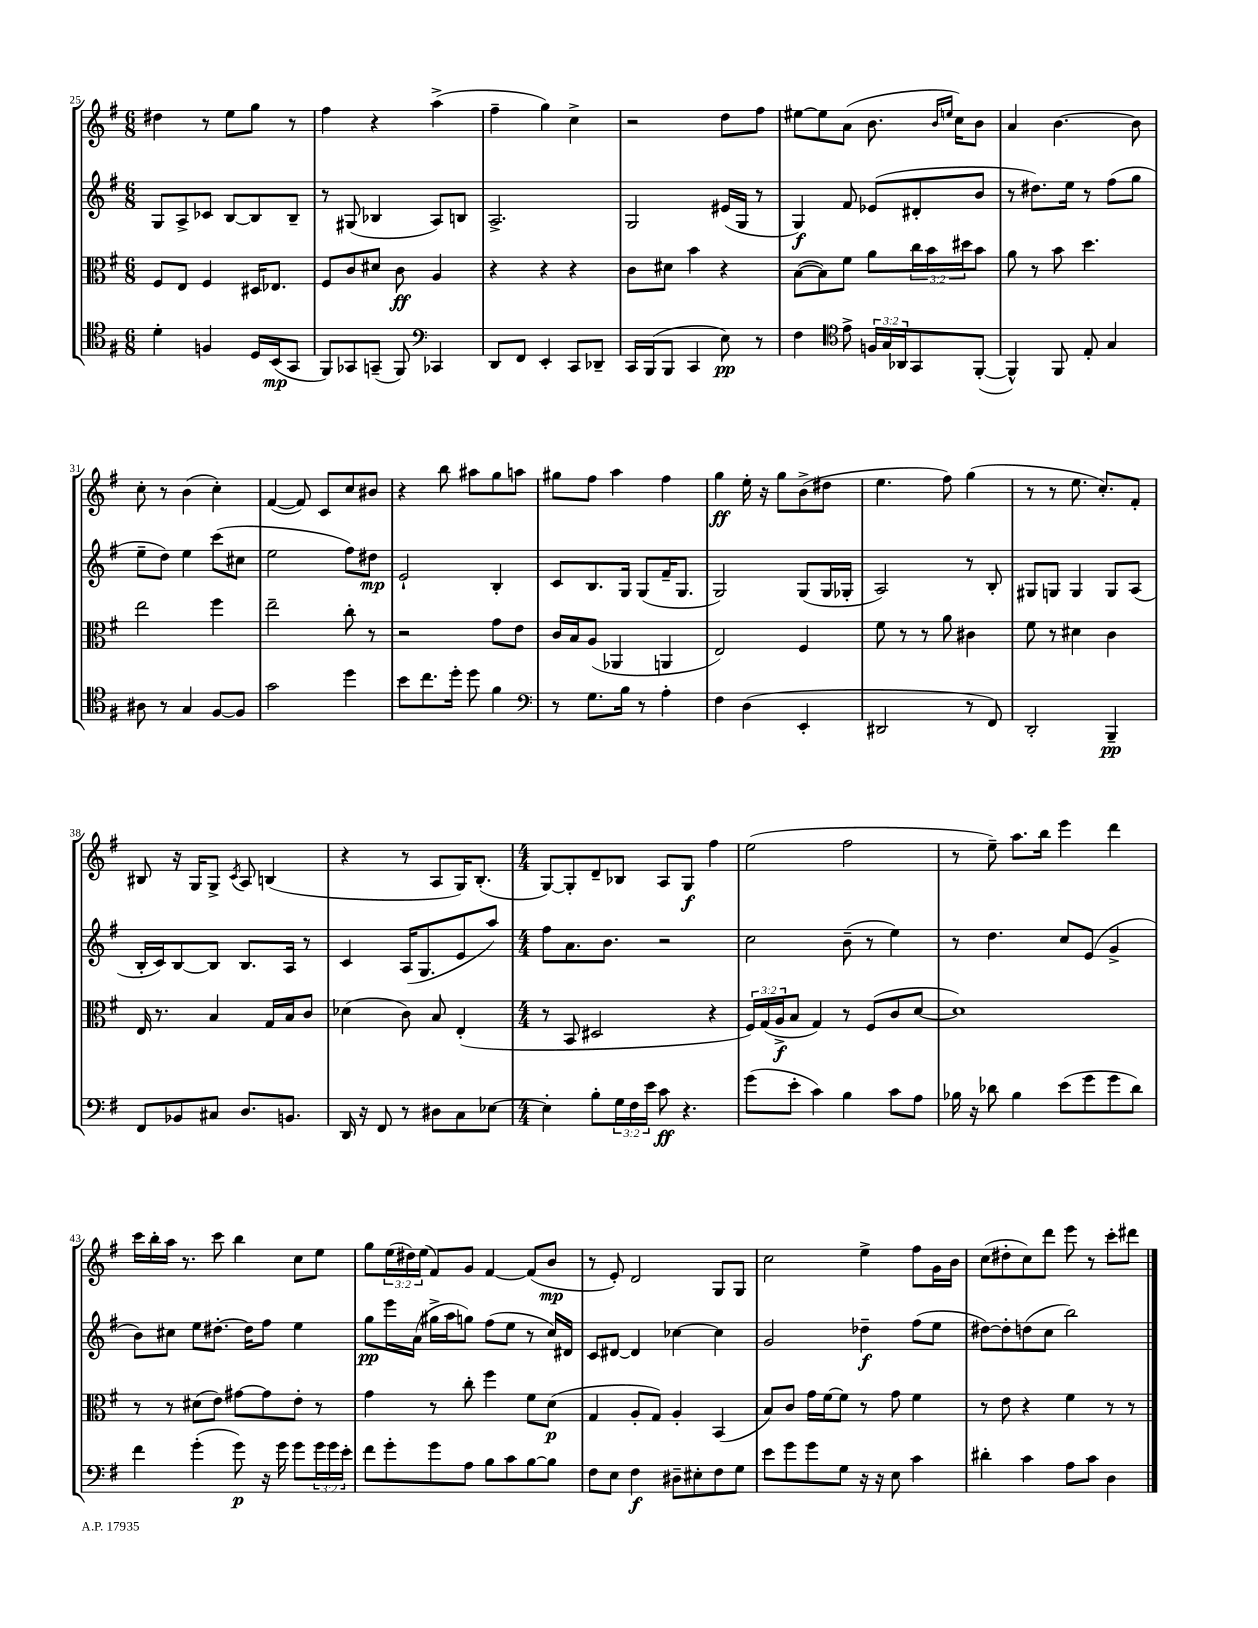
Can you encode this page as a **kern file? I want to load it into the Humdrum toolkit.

**kern	**kern	**kern	**kern
*staff4	*staff3	*staff2	*staff1
*clefC4	*clefC3	*clefG2	*clefG2
*k[f#]	*k[f#]	*k[f#]	*k[f#]
*M6/8	*M6/8	*M6/8	*M6/8
4d'	8F#	8G	4dd#
.	8E	8A^	.
4F	4F#	8c-	8r
.	.	[8B	8ee
16D	16D#	8B]	8gg
(16BB	8.E-	.	.
8GG	.	8B~	8r
=	=	=	=
8FF#)	8F#	8r	4ff#
8GG-	8c	(8G#	.
(8GG~	8d#	4B-	4r
8FF#)	8c	.	.
*clefF4	*	*	*
4CC-	4A	8A)	(4aa^
.	.	8B	.
=	=	=	=
8DD	4r	2.A^	4ff#~
8FF#	.	.	.
4EE'	4r	.	4gg)
8CC	4r	.	4cc^
8DD-~	.	.	.
=	=	=	=
16CC	8c	2G	2r
(16BBB	.	.	.
8BBB	8d#	.	.
4CC	4b	.	.
8E)	4r	(16e#	8dd
.	.	16G	.
8r	.	8r	8ff#
=	=	=	=
4F#	([8B	4G)	[8ee#
.	8B])	.	8ee#]
*clefC4	*	*	*
8e^	8f#	8f#	(8a
24F	8a	(8e-	8.b
24G	.	.	.
24AA-	.	.	.
8GG	24cc	8d#'	.
.	24b	.	.
.	.	.	16qqb
.	.	.	16qqee
.	.	.	16cc)
.	24dd#	.	.
([8FF#'	8b	8b	8b
=	=	=	=
4FF#^^])	8a	8r	4a
.	8r	8.dd#)	.
8FF#	8b	.	[4.b
.	.	16ee	.
8E'	4.dd	8r	.
4G	.	(8ff#	.
.	.	8gg	8b]
=	=	=	=
8A#	2ee	8ee~	8cc'
8r	.	8dd)	8r
4G	.	4ee	(4b
[8F#	4ff#	(8ccc	4cc')
8F#]	.	8cc#	.
=	=	=	=
2g	2ee~	2ee	([4f#
.	.	.	8f#])
.	.	.	8c
4dd	8cc'	8ff#)	8cc
.	8r	8dd#	8b#
=	=	=	=
8b	2r	2e`	4r
8.cc	.	.	.
.	.	.	8bb
16dd'	.	.	.
8dd	.	.	8aa#
4f#	8g	4B'	8gg
.	8e	.	8aa
=	=	=	=
*clefF4	*	*	*
8r	16c	8c	8gg#
.	16B	.	.
8.G	(8A	8.B	8ff#
.	4AA-	.	4aa
16B	.	16G	.
8r	.	(8G	.
4A'	4AA	16f#~	4ff#
.	.	8.G	.
=	=	=	=
4F#	2E)	2G)	4gg
(4D	.	.	16ee'
.	.	.	16r
.	.	.	8gg
4EE'	4F#	(8G	(8b^
.	.	16G	8dd#
.	.	16G-'	.
=	=	=	=
2DD#	8f#	2A)	4.ee
.	8r	.	.
.	8r	.	.
.	8a	.	8ff#)
8r	4c#	8r	(4gg
8FF#)	.	8B'	.
=	=	=	=
2DD'	8f#	8G#	8r
.	8r	8G	8r
.	4d#	4G	8.ee
.	.	.	8.cc')
4BBB~	4c	8G	.
.	.	(8A	8f#'
=	=	=	=
8FF#	16E	16B'	8B#
.	8.r	16c)	.
8BB-	.	[8B	16r
.	.	.	16G
8C#	4B	8B]	8G^
.	.	.	8qc
8.D	.	8.B	8A
.	16G	.	(4B
8.BB	16B	16A	.
.	8c	8r	.
=	=	=	=
16DD	(4d-	4c	4r
16r	.	.	.
8FF#	.	.	.
8r	8c)	(16A	8r
.	.	8.G	.
8D#	8B	.	8A
8C	(4E'	8e	16G)
.	.	.	(8.B'
[8E-	.	8aa)	.
=	=	=	=
*M4/4	*M4/4	*M4/4	*M4/4
4E-']	8r	8ff#	[8G)
.	8BB	8.a	8G']
8B'	2D#	.	8d~
.	.	8.b	.
24G	.	.	8B-
24F#	.	.	.
24e	.	.	.
8c	.	2r	8A
4.r	.	.	8G
.	4r	.	4ff#
=	=	=	=
(8g	24F#)	2cc	(2ee
.	(24G	.	.
.	24A^	.	.
8e'	8B	.	.
4c)	4G)	.	.
4B	8r	(8b~	2ff#
.	(8F#	8r	.
8c	8c	4ee)	.
8A	[8d	.	.
=	=	=	=
16B-	1d])	8r	8r
16r	.	.	.
8d-	.	4.dd	8ee~)
4B-	.	.	8.aa
.	.	.	16bb
(8e	.	8cc	4eee
8g	.	(8e	.
8g	.	4g^	4ddd
8d-)	.	.	.
=	=	=	=
4f#	8r	8b)	16ccc
.	.	.	16bb'
.	8r	8cc#	16aa
.	.	.	8.r
(4g'	(8d#	8ee	.
.	8e)	[8.dd#'	8ccc
8g)	[8g#	.	4bb
.	.	16dd#]	.
16r	8g#]	8ff#	.
16g	.	.	.
8g	8e'	4ee	8cc
24g	8r	.	8ee
24g	.	.	.
24e'	.	.	.
=	=	=	=
8f#	4g	8gg	8gg
8g'	.	16eee	(24ee
.	.	.	24dd#)
.	.	(16a	.
.	.	.	(24ee
8g	8r	16gg#^	8f#)
.	.	16aa	.
8A	8cc'	8gg)	8g
8B	4ff#	(8ff#	[4f#
8c	.	8ee	.
[8B	8f#	8r	(8f#]
8B]	(8d	16cc)	8b
.	.	16d#	.
=	=	=	=
8F#	4G	8c	8r
8E	.	[8d#	8e')
4F#	8A'	4d#]	2d
.	8G)	.	.
8D#~	4A'	[4cc-	.
8E#'	.	.	.
8F#	(4BB	4cc-]	8G
8G	.	.	8G
=	=	=	=
8e	8B)	2g	2cc
8g	8c	.	.
8g	16g	.	.
.	[16f#	.	.
8G	8f#]	.	.
16r	8r	4dd-~	4ee^
16r	.	.	.
8E	8g	.	.
4c	4f#	(8ff#	8ff#
.	.	8ee	16g
.	.	.	16b
=	=	=	=
4d#'	8r	[8dd#)	(8cc
.	8e	8dd#']	8dd#'
4c	4r	(8dd	8cc)
.	.	8cc	8ddd
8A	4f#	2bb)	8eee
8c	.	.	8r
4D	8r	.	8ccc'
.	8r	.	8ddd#
==	==	==	==
*-	*-	*-	*-
